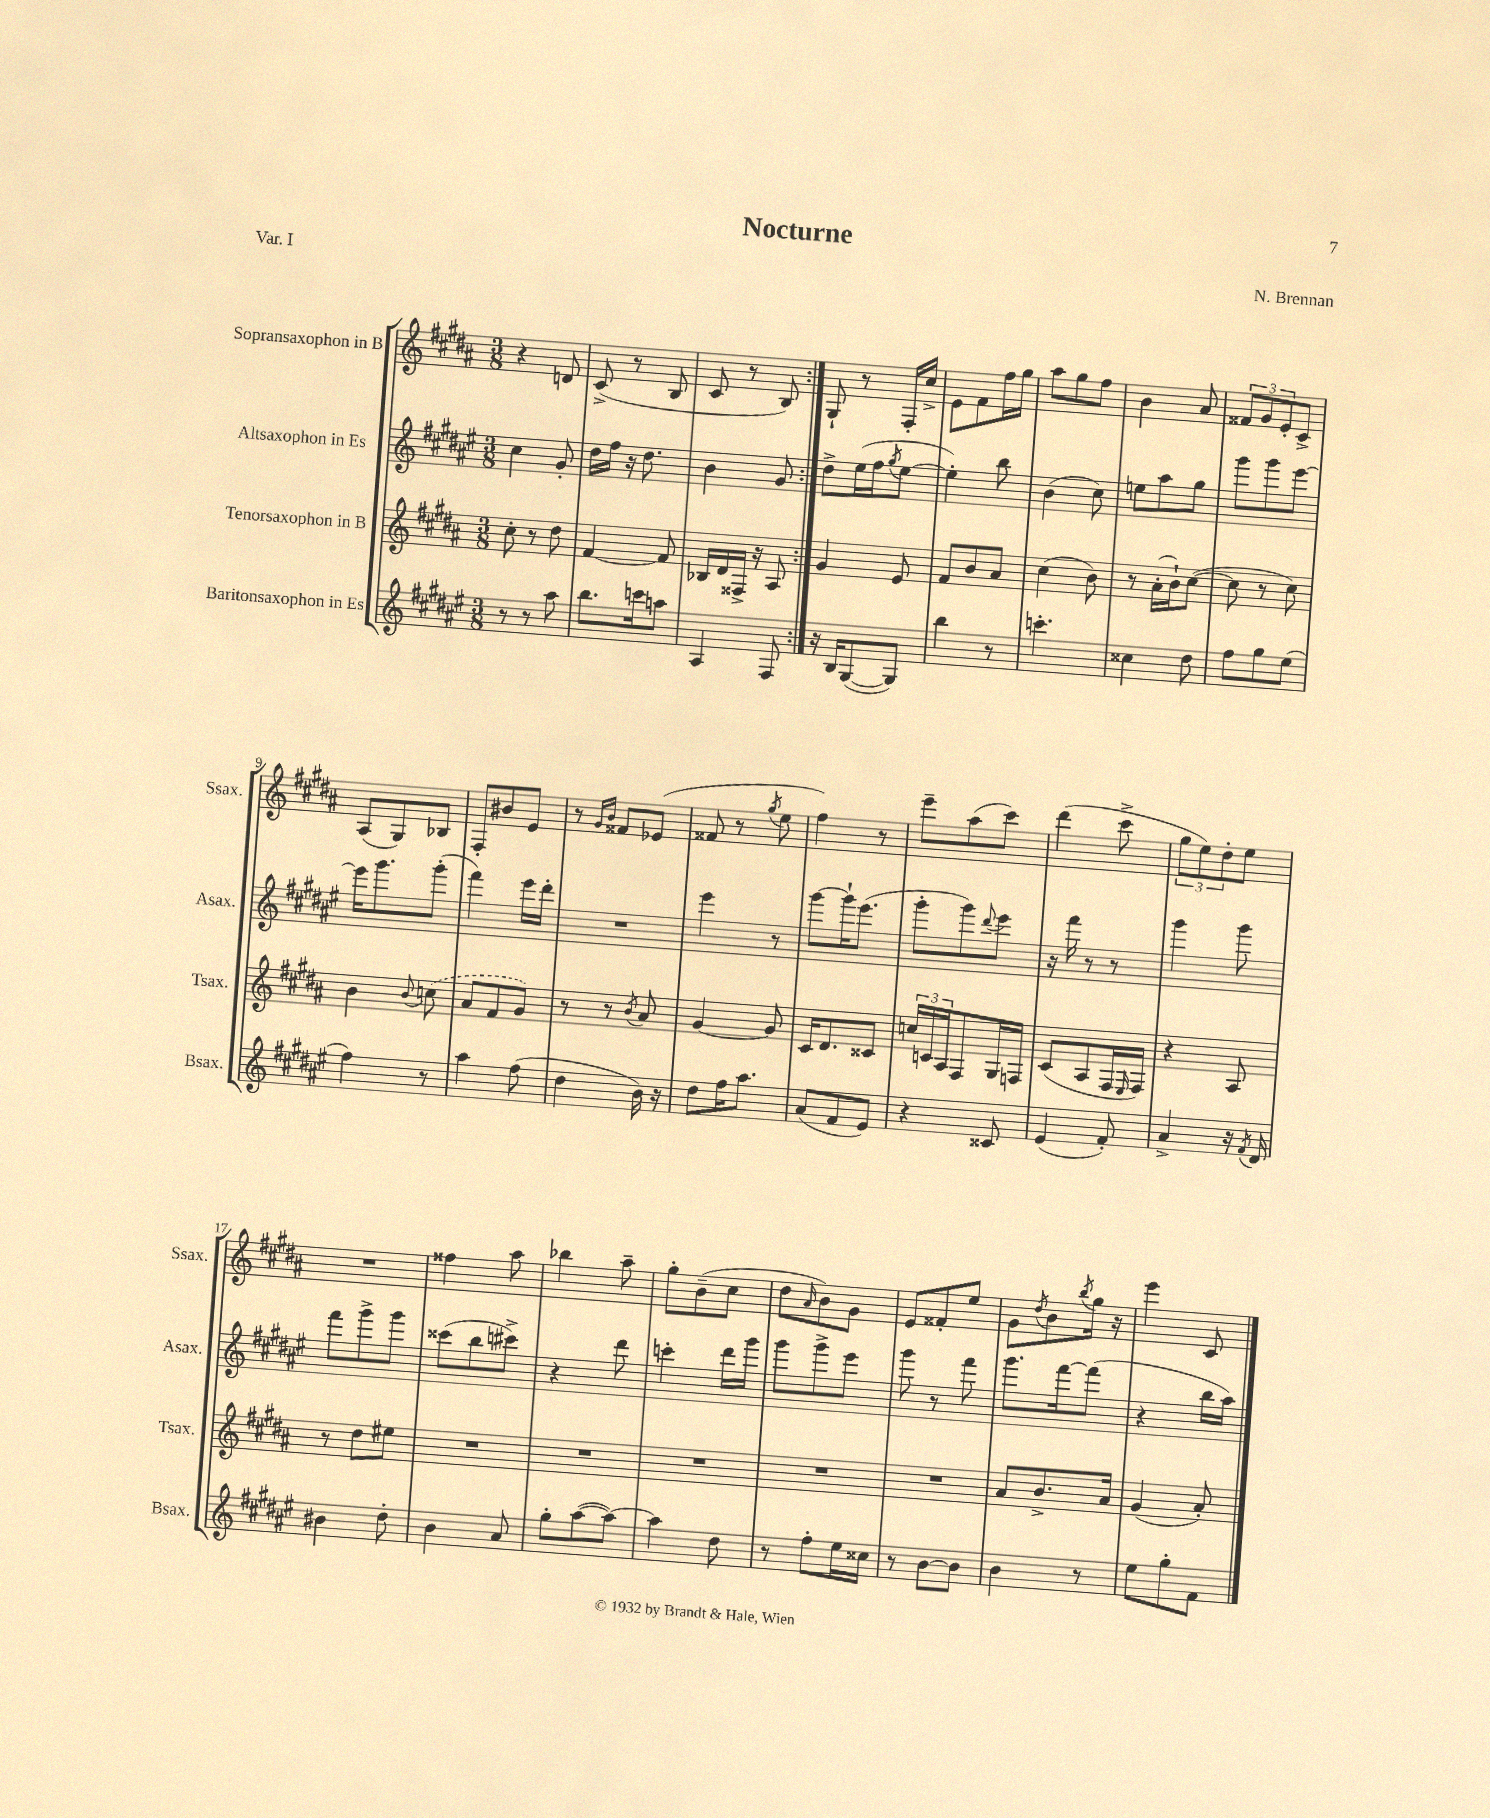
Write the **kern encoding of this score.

**kern	**kern	**kern	**kern
*staff4	*staff3	*staff2	*staff1
*clefG2	*clefG2	*clefG2	*clefG2
*k[f#c#g#d#a#e#]	*k[f#c#g#d#a#]	*k[f#c#g#d#a#e#]	*k[f#c#g#d#a#]
*M3/8	*M3/8	*M3/8	*M3/8
8r	8cc#'	4cc#	4r
8r	8r	.	.
8aa#	8dd#	8g#'	8d
=	=	=	=
8.bb	[4f#	16dd#	(8c#^
.	.	16ff#	.
.	.	16r	8r
16ccc	.	8.dd#	.
8aa	8f#]	.	8B
=	=	=	=
4A#	16B-	4b	8c#
.	16d#	.	.
.	16F##^	.	8r
.	16r	.	.
8F#	8A#	8g#	8B)
=:|!	=:|!	=:|!	=:|!
16r	4g#	8dd#^	8G#`
16B	.	.	.
([8G#	.	(16ee#	8r
.	.	16ff#	.
.	.	8qgg#	.
8G#])	8e	[8ee#	16F#'
.	.	.	16cc#^
=	=	=	=
4bb	8f#	4ee#'])	8e
.	8b	.	8f#
8r	8a#	8bb	16ff#
.	.	.	16gg#
=	=	=	=
4.ccc'	(4cc#	(4b	8aa#
.	.	.	8gg#
.	8b)	8cc#)	8ff#
=	=	=	=
4cc##	8r	8ee	4b
.	(16a#'	8aa#	.
.	16b`)	.	.
8dd#	([8cc#	8gg#	8a#
=	=	=	=
8ff#	8cc#]	8ggg#	12f##
.	.	.	12g#
8gg#	8r	8ggg#	.
.	.	.	12e'
(8ee#	8cc#)	[8eee#	8c#^
=	=	=	=
4ff#)	4b	16eee#]	(8A#
.	.	8.ggg#	.
.	.	.	8G#)
.	8qqb	.	.
8r	(8cc	(8ggg#'	8B-
=	=	=	=
4aa#	8a#	4fff#)	8F#'
.	8f#	.	8b#
(8ff#	8g#)	16eee#	8e
.	.	16ddd#'	.
=	=	=	=
4dd#	8r	4.r	8r
.	.	.	16qqg#
.	.	.	16qqb
.	8r	.	8f##
.	8qb	.	.
16b)	8a#	.	(8e-
16r	.	.	.
=	=	=	=
8dd#	[4g#	4eee#	8f##
16ff#	.	.	8r
8.aa#	.	.	.
.	.	.	8qgg#
.	8g#]	8r	8ee
=	=	=	=
(8a#	16c#	[8ggg#	4ff#)
.	8.d#	.	.
8f#	.	16ggg#`]	.
.	.	(8.eee#	.
8e#)	8c##	.	8r
=	=	=	=
4r	24cc	8ggg#'	8eee~
.	24c	.	.
.	24A#	.	.
.	8F#	8ggg#)	(8aa#
.	.	8qqddd#	.
8c##	16G#	8eee#	8ccc#)
.	16F	.	.
=	=	=	=
(4e#	(8c#	16r	(4ddd#
.	.	16fff#	.
.	8A#	8r	.
8f#')	16F#	8r	8ccc#^
.	16qqE	.	.
.	16F#)	.	.
=	=	=	=
4a#^	4r	4ggg#	12gg#
.	.	.	12ee)
.	.	.	12dd#'
16r	8A#	8ggg#	8ee
8qf#	.	.	.
16d#	.	.	.
=	=	=	=
4b#	8r	8fff#	4.r
.	8dd#	8ggg#^	.
8dd#'	8ee#	8ggg#	.
=	=	=	=
4b	4.r	(8ccc##	4ff##
.	.	8bb	.
8a#	.	8ccc#^)	8aa#
=	=	=	=
8gg#'	4.r	4r	4bb-
([8aa#	.	.	.
8aa#_)	.	8ddd#	8aa#~
=	=	=	=
4aa#]	4.r	4ccc'	8gg#'
.	.	.	(8b~
8dd#	.	16ddd#	8cc#
.	.	16ggg#	.
=	=	=	=
8r	4.r	8ggg#	8dd#
.	.	.	16qqa#
8ff#'	.	8ggg#^	8b)
16ee#	.	8eee#	8g#
16cc##	.	.	.
=	=	=	=
8r	4.r	8ggg#	8e
[8b	.	8r	8f##'
8b]	.	8fff#	8ee
=	=	=	=
4b	8a#	8.ggg#	8g#
.	.	.	8qdd#
.	8.b^	.	8b
.	.	[16fff#	.
.	.	.	8qbb
8r	.	(8fff#]	16gg#
.	16a#	.	16r
=	=	=	=
8ee#	(4g#	4r	4eee
8gg#'	.	.	.
8f#	8a#')	16bb	8c#
.	.	16aa#)	.
==	==	==	==
*-	*-	*-	*-
